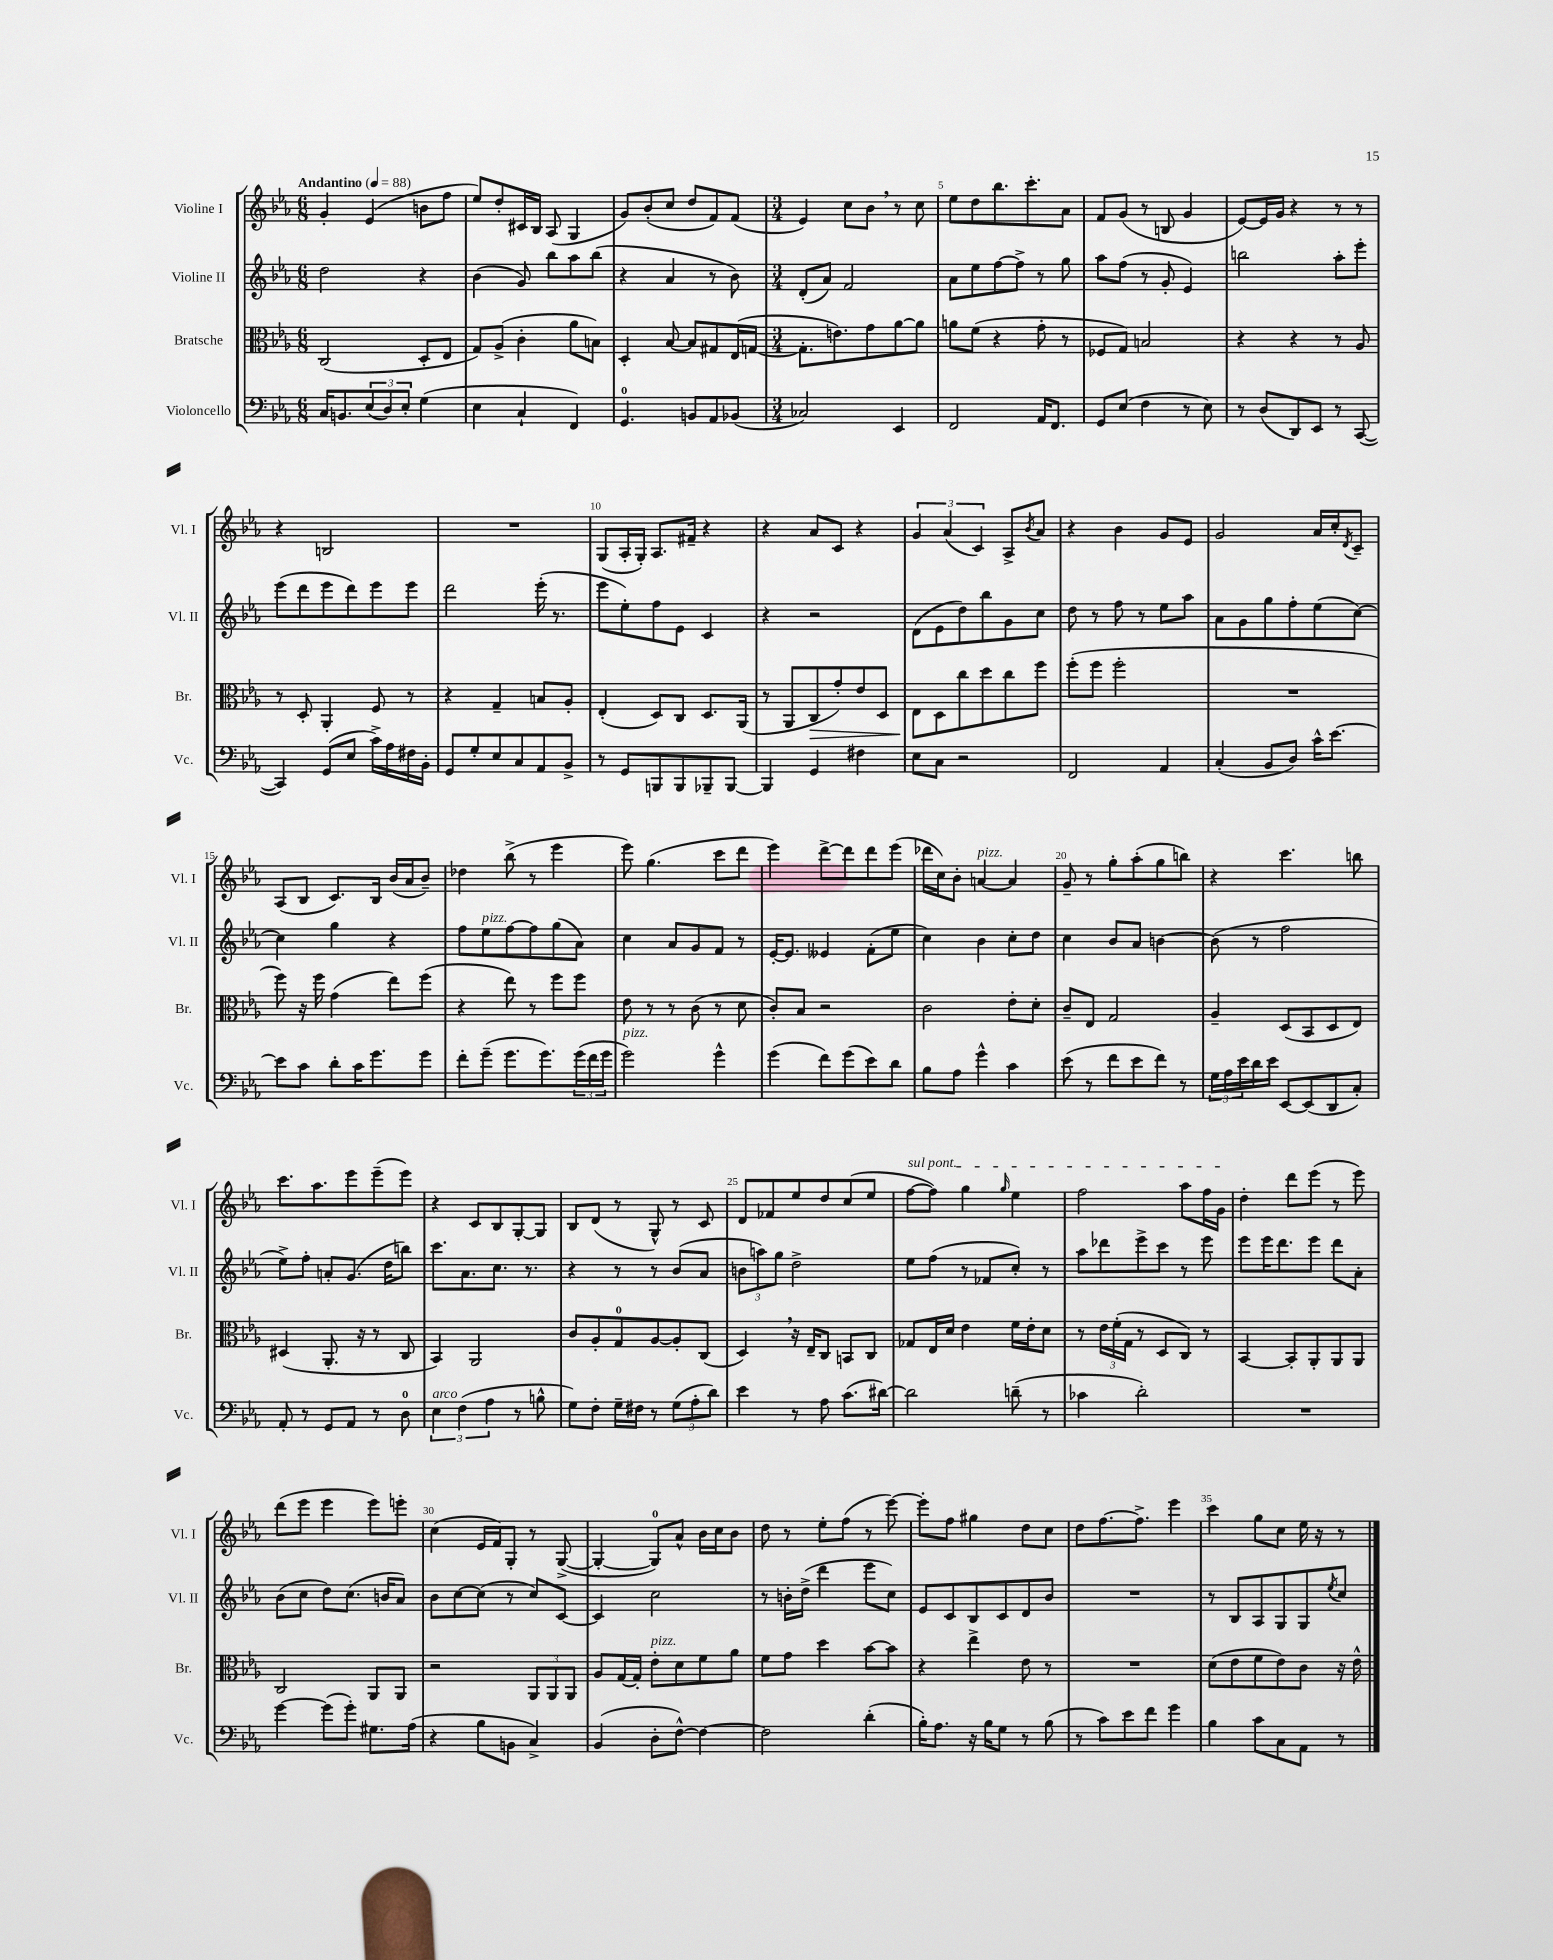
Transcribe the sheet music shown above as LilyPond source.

<<
\new StaffGroup <<
\new Staff = "s0" \with { instrumentName = "Violine I" shortInstrumentName = "Vl. I" } {
    \clef treble \key ees \major \numericTimeSignature \time 6/8 \tempo "Andantino" 4 = 88
    g'4-. ees'4( b'8 f''8 |
    ees''8) d''8-. cis'16 bes16 aes8( g4 |
    g'8) bes'8-.( c''8 d''8 f'8) f'8( |
    \numericTimeSignature \time 3/4 ees'4) c''8 bes'8 \breathe r8 c''8 |
    ees''8 d''8 bes''8. c'''8.-. aes'8 |
    f'8 g'8( r8 b8 g'4 |
    ees'8~) ees'16 g'16 r4 r8 r8 |
    r4 b2 |
    R2. |
    g8( aes16-. g16-.) aes8. fis'16-- r4 |
    r4 aes'8 c'8 r4 |
    \tuplet 3/2 { g'4 aes'4( c'4) } aes8-> \acciaccatura { bes'8 } aes'8 |
    r4 bes'4 g'8 ees'8 |
    g'2 aes'16 c''16-. \acciaccatura { d'8 } c'8-- |
    aes8( bes8 c'8.) bes16 bes'16( aes'16 bes'8--) |
    des''4 bes''8->( r8 ees'''4 |
    ees'''8) g''4.( c'''8 d'''8 |
    ees'''4) d'''8~-> d'''8 d'''8 ees'''8( |
    des'''16 c''16) bes'8-. a'4~^\markup { \italic "pizz." } a'4 |
    g'8-- r8 g''8-. aes''8-.( g''8 b''8) |
    r4 c'''4. b''8 |
    c'''8. aes''8. ees'''8 ees'''8--( ees'''8) |
    r4 c'8 bes8 g8~-. g8 |
    bes8 d'8( r8 g8-^) r8 c'8 |
    d'8 fes'8 ees''8 d''8 c''8( ees''8 |
    \once \override TextSpanner.bound-details.left.text = \markup { \italic "sul pont." } f''8~\startTextSpan f''8) g''4 \grace { g''16 } ees''4 |
    f''2 aes''8 f''16 g'16\stopTextSpan |
    d''4-. d'''8 ees'''8( r8 ees'''8) |
    d'''8( ees'''8 ees'''4 ees'''8) e'''8-. |
    c''4( ees'16 f'16) g8-. r8 g8~->( |
    g4~-. g8-0) aes'8-^ bes'16 c''16 bes'8 |
    d''8 r8 ees''8-. f''8( r8 ees'''8~) |
    ees'''8-. f''8 gis''4 d''8 c''8 |
    d''8 f''8.~ f''8.-> ees'''4 |
    c'''4 g''8 c''8 ees''16 r16 r8 \bar "|." |
}
\new Staff = "s1" \with { instrumentName = "Violine II" shortInstrumentName = "Vl. II" } {
    \clef treble \key ees \major \numericTimeSignature \time 6/8
    d''2 r4 |
    bes'4( g'8) bes''8 aes''8 bes''8( |
    r4 aes'4 r8 bes'8) |
    \numericTimeSignature \time 3/4 d'8-.( aes'8) f'2 |
    aes'8 ees''8 f''8~ f''8-> r8 g''8 |
    aes''8 f''8( r8 g'8-. ees'4) |
    b''2 aes''8-. ees'''8-. |
    ees'''8( d'''8 ees'''8 d'''8) ees'''8 ees'''8 |
    d'''2 ees'''16-.( r8. |
    ees'''8 ees''8-.) f''8 ees'8 c'4 |
    r4 r2 |
    d'8( ees'8 d''8) bes''8 g'8 c''8 |
    d''8 r8 f''8 r8 ees''8 aes''8 |
    aes'8 g'8 g''8 f''8-. ees''8( c''8~) |
    c''4 g''4 r4 |
    f''8 ees''8^\markup { \italic "pizz." } f''8~ f''8 g''8( aes'8) |
    c''4 aes'8 g'8 f'8 r8 |
    ees'16~-. ees'8. eeses'4 f'8-.( ees''8 |
    c''4) bes'4 c''8-. d''8 |
    c''4 bes'8 aes'8 b'4~ |
    b'8( r8 f''2 |
    ees''8->) f''8-. a'8-. g'8.( d''16 b''8) |
    c'''8. aes'8. c''8. r8. |
    r4 r8 r8 bes'8( aes'8 |
    \tuplet 3/2 { b'8 a''8) g''8 } d''2-> |
    ees''8 f''8( r8 fes'8 c''8-.) r8 |
    aes''8 des'''8 ees'''8-> c'''8 r8 ees'''8 |
    ees'''8 ees'''16 d'''8. ees'''8 d'''8 aes'8-. |
    bes'8( c''8 d''8) c''8.( b'16 aes'8) |
    bes'8 c''8~ c''8( r8 c''8) c'8~ |
    c'4 c''2 |
    r8 b'16-. d''16->( d'''4 ees'''8 c''8) |
    ees'8 c'8 bes8 c'8 d'8 bes'8 |
    R2. |
    r8 bes8 aes8 g8 g8 \acciaccatura { ees''8 } c''8 \bar "|." |
}
\new Staff = "s2" \with { instrumentName = "Bratsche" shortInstrumentName = "Br." } {
    \clef alto \key ees \major \numericTimeSignature \time 6/8
    c2( d8-. ees8 |
    g8) aes8->( c'4-. aes'8 b8) |
    d4-. bes8~ bes8 gis8 ees16( g16~ |
    \numericTimeSignature \time 3/4 g8.-. e'8.) g'8 aes'8~ aes'8 |
    a'8 f'8( r4 g'8-. r8 |
    fes8 g8) b2 |
    r4 r4 r8 aes8 |
    r8 d8-. aes,4-. f8 r8 |
    r4 g4-- b8 aes8-. |
    ees4-.( d8) c8 d8. aes,16( |
    r8 aes,8 c8\> g'8-.) ees'8 d8 |
    ees8\! d8 c''8 d''8 c''8 f''8 |
    f''8-.( f''8 f''2-. |
    R2. |
    f''8) r16 f''16 g'4( ees''8) f''8( |
    r4 ees''8) r8 f''8 f''8 |
    ees'8 r8 r8 c'8( r8 d'8 |
    c'8-.) bes8 r2 |
    c'2 ees'8-. d'8-. |
    c'8-- ees8 g2 |
    aes4-- d8( bes,8 d8 ees8) |
    dis4( aes,8.-. r16 r8 c8 |
    bes,4) aes,2 |
    c'8 aes8-. g8-0 aes8~ aes8-. c8( |
    d4) \breathe r16 ees16-- c8 b,8 c8 |
    ges8 ees16 d'16 ees'4 f'16 ees'16-. d'8 |
    r8 \tuplet 3/2 { ees'16 f'16-.( g16 } r8 d8 c8) r8 |
    bes,4~ bes,8-. aes,8-. aes,8 aes,8 |
    c2 aes,8 aes,8 |
    r2 \tuplet 3/2 { aes,8 aes,8 aes,8 } |
    aes8 g16~ g16-. ees'8-.^\markup { \italic "pizz." } d'8 f'8 aes'8 |
    f'8 g'8 d''4 bes'8~ bes'8 |
    r4 ees''4-> ees'8 r8 |
    R2. |
    d'8( ees'8 f'8 ees'8) c'8 r16 ees'16-^ \bar "|." |
}
\new Staff = "s3" \with { instrumentName = "Violoncello" shortInstrumentName = "Vc." } {
    \clef bass \key ees \major \numericTimeSignature \time 6/8
    c16 b,8. \tuplet 3/2 { ees8( d8) ees8-. } g4( |
    ees4 c4-! f,4) |
    g,4.-0 b,8 aes,8 bes,8( |
    \numericTimeSignature \time 3/4 ces2) ees,4 |
    f,2 aes,16 f,8. |
    g,8 ees8( f4 r8 ees8) |
    r8 d8( d,8) ees,8 r8 c,8~( |
    c,4) g,8( ees8 c'16->) aes16 fis16 bes,16-. |
    g,8 g8-. ees8 c8 aes,8 bes,8-> |
    r8 g,8 b,,8 b,,8 bes,,8-- bes,,8~ |
    bes,,4 g,4 fis4 |
    ees8 c8 r2 |
    f,2 aes,4 |
    c4-.( bes,8 d8) c'16-^ ees'8.~ |
    ees'8 c'8 d'8-. c'16 g'8. g'8 |
    f'8-. g'8--( g'8. g'8.) \tuplet 3/2 { g'16( f'16 g'16 } |
    g'2^\markup { \italic "pizz." }) g'4-^ |
    g'4( f'8) g'8( ees'8) d'8 |
    bes8 aes8 g'4-^ c'4 |
    ees'8( r8 f'8 ees'8 f'8) r8 |
    \tuplet 3/2 { g16 aes16 ees'16 } d'16 ees'16 ees,8~ ees,8( d,8 c8-.) |
    aes,8-. r8 g,8 aes,8 r8 d8-0 |
    \tuplet 3/2 { ees4^\markup { \italic "arco" } f4( aes4 } r8 b8-^ |
    g8) f8-. g16-- fis16 r8 \tuplet 3/2 { g8( aes8-. d'8) } |
    ees'4 r8 aes8 c'8.( dis'16~) |
    dis'2 d'8--( r8 |
    ces'4 d'2-.) |
    R2. |
    g'4~ g'8( g'8-.) gis8. aes16( |
    r4 bes8 b,8 c4->) |
    bes,4( d8-. f8~-^) f4~ |
    f2 d'4-.( |
    bes16-.) aes8. r16 bes16 g8 r8 bes8( |
    r8 c'8) ees'8 f'8 g'4 |
    bes4 c'8 c8 aes,8 r8 \bar "|." |
}
>>
>>
\layout { \context { \Score \override BarNumber.break-visibility = ##(#f #t #t) barNumberVisibility = #(every-nth-bar-number-visible 5) } }
